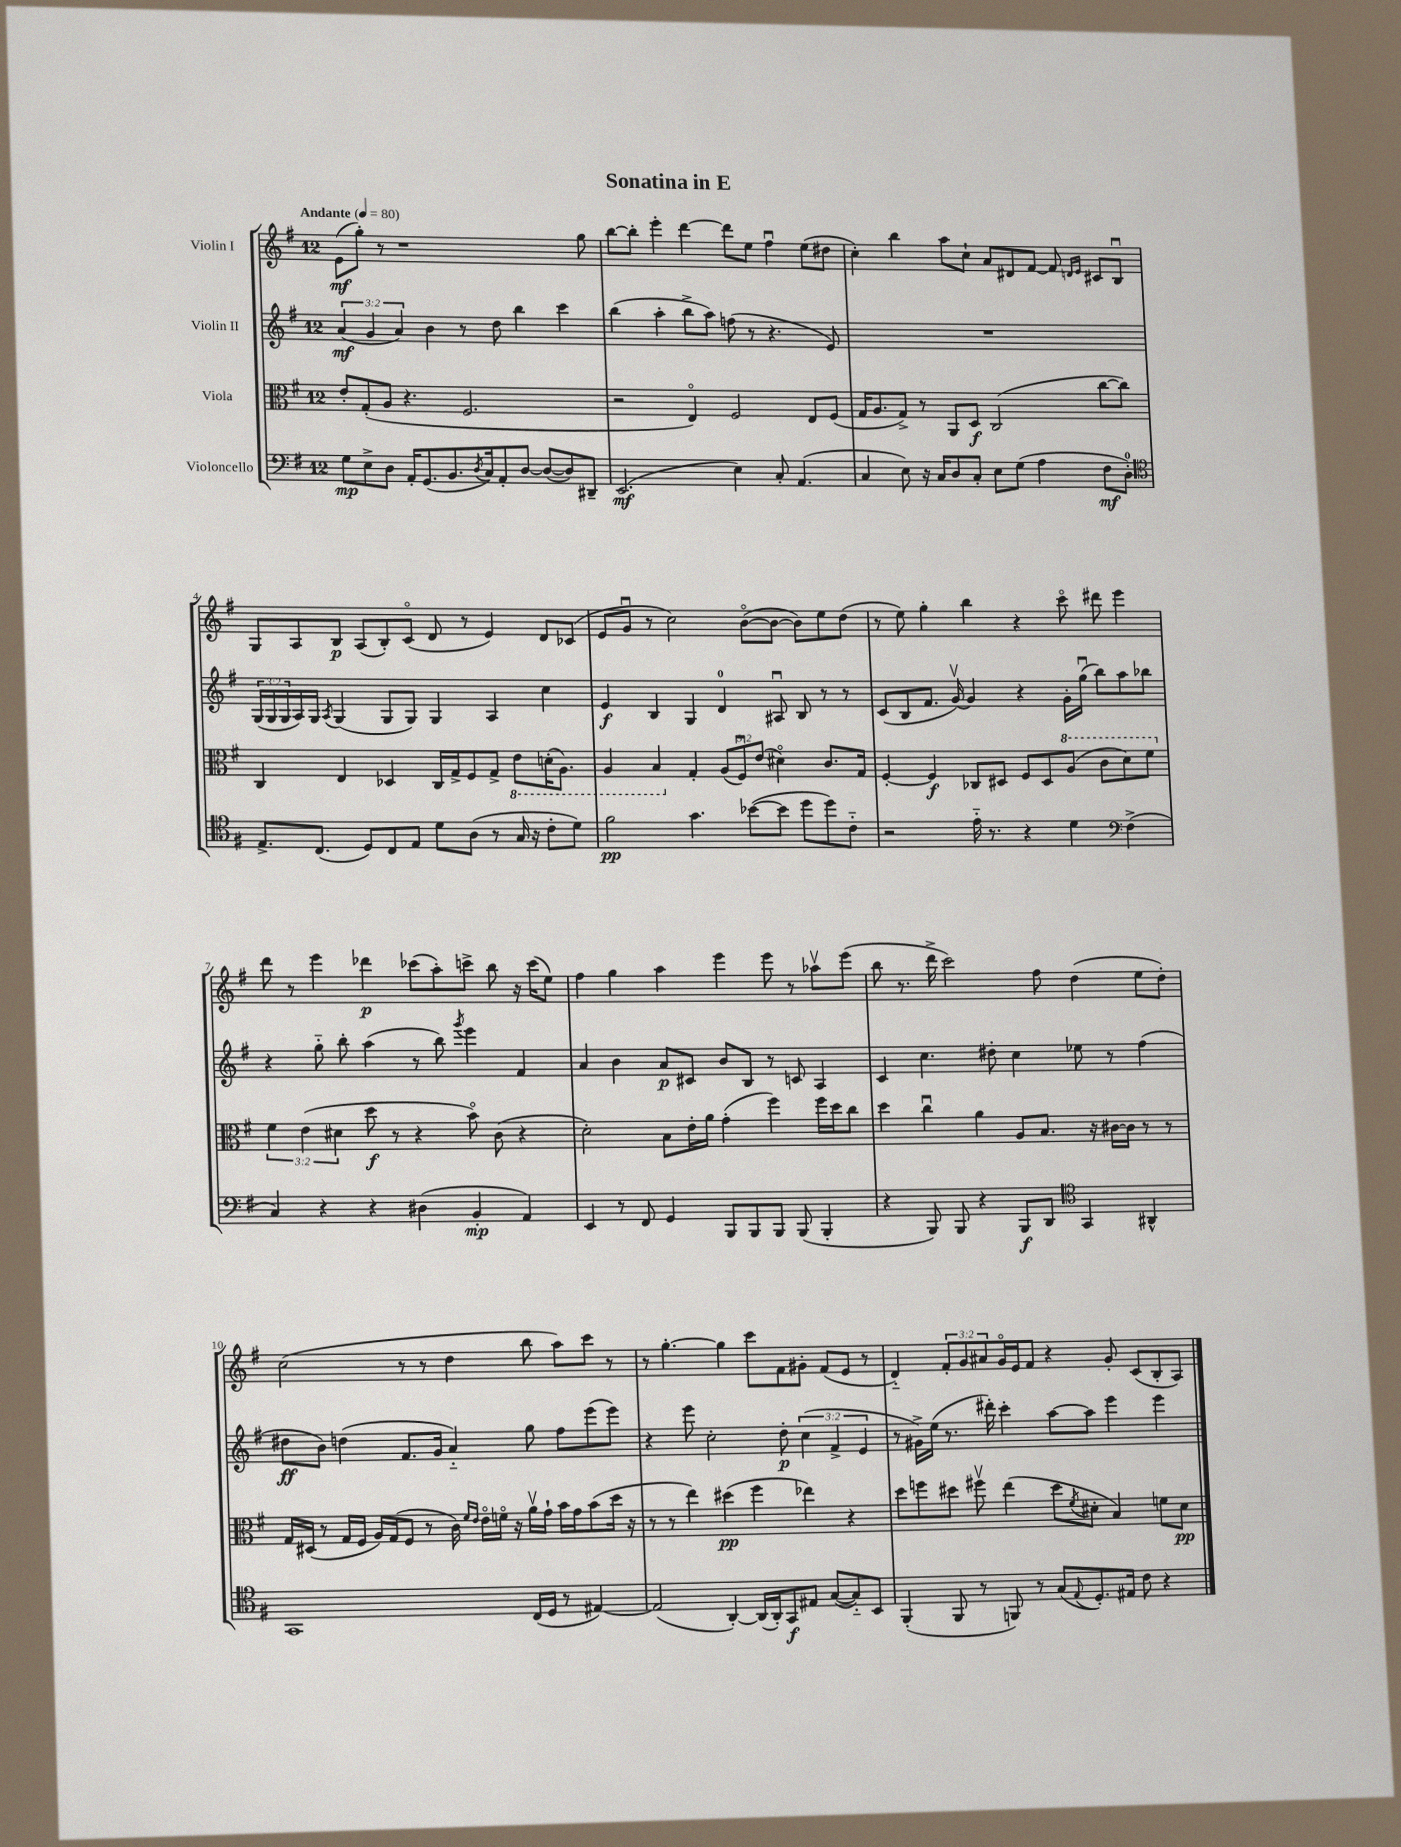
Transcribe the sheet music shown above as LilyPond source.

\header { title = "Sonatina in E" }
<<
\new StaffGroup <<
\new Staff = "s0" \with { instrumentName = "Violin I" } {
    \clef treble \key g \major \once \override Staff.TimeSignature.style = #'single-digit \time 12/8 \override Staff.TupletNumber.text = #tuplet-number::calc-fraction-text \tempo "Andante" 4 = 80
    e'8\mf( g''8-.) r8 r1 g''8 |
    b''8~ b''8-. e'''4-. d'''4~ d'''8 e''8 fis''4\downbow e''8( dis''8 |
    c''4-.) b''4 a''8 c''8-! a'8 dis'8 fis'8~ fis'8 \grace { d'16 e'16 } cis'8 b8\downbow |
    g8 a8 b8\p a8( b8-.) c'8\flageolet( d'8 r8 e'4) d'8 ces'8( |
    e'8 g'8\downbow r8 c''2) b'8~\flageolet( b'8~ b'8) e''8 d''8( |
    r8 e''8) g''4-. b''4 r4 c'''8\flageolet dis'''8 e'''4 |
    d'''8 r8 e'''4 des'''4\p ces'''8( a''8-.) c'''8-> b''8 r16 c'''16( e''8) |
    fis''4 g''4 a''4 e'''4 e'''8 r8 aes''8\upbow e'''8( |
    b''8 r8. d'''16-> c'''2) fis''8 d''4( e''8 d''8-.) |
    c''2( r8 r8 d''4 b''8 a''8) c'''8 r8 |
    r8 g''4.~-. g''4 c'''8 fis'8 gis'8-. fis'8( e'8 r8 |
    d'4-_) \tuplet 3/2 { fis'8-. g'8 ais'8 } g'16\flageolet e'16 fis'8 r4 g'8-. c'8( b8-. a8) \bar "|." |
}
\new Staff = "s1" \with { instrumentName = "Violin II" } {
    \clef treble \key g \major \once \override Staff.TimeSignature.style = #'single-digit \time 12/8 \override Staff.TupletNumber.text = #tuplet-number::calc-fraction-text
    \tuplet 3/2 { a'4\mf( g'4 a'4) } b'4 r8 d''8 b''4 c'''4 |
    b''4( a''4-. b''8-> a''8) f''8( r8 r4. e'8) |
    R1. |
    \tuplet 3/2 { g16( g16 g16 } a16) g16 \acciaccatura { a8 } g4( g8 g8) g4 a4 c''4 |
    e'4\f b4 g4 d'4-0 ais8\downbow b8 r8 r8 |
    c'8( b8 fis'8. g'16~\upbow) g'4 r4 g'16-. g''16\downbow( b''8) a''8 bes''8 |
    r4 g''8-_ b''8-. a''4( r8 b''8) \acciaccatura { g'''8 } e'''4 fis'4 |
    a'4 b'4 a'8\p cis'8 b'8 b8 r8 c'8 a4 |
    c'4 c''4. dis''8-. c''4 ees''8 r8 fis''4( |
    dis''8\ff b'8) d''4( fis'8. g'16 a'4-_) g''8 fis''8 e'''8( e'''8) |
    r4 e'''8 c''2-. d''8-.\p \tuplet 3/2 { c''4( fis'4-> e'4 } |
    r8 gis'16->) e''16( r8. dis'''16-.) c'''4-. a''8~ a''8 e'''4 e'''4 \bar "|." |
}
\new Staff = "s2" \with { instrumentName = "Viola" } {
    \clef alto \key g \major \once \override Staff.TimeSignature.style = #'single-digit \time 12/8 \override Staff.TupletNumber.text = #tuplet-number::calc-fraction-text
    e'8-. g8-.( a8 r4. fis2. |
    r2 e4\flageolet) fis2 e8 fis8( |
    g16 a8. g8->) r8 a,8 d8\f c2( c''8~ c''8) |
    c4 e4 des4 c16 g16-> fis8 g8-> \ottava #-1 e8 d16-.( a,8.) |
    a,4 b,4 \ottava #0 g4-. \tuplet 3/2 { a8( fis8\downbow) e'8( } dis'4\flageolet) c'8. g16 |
    fis4~-. fis4\f ces8 dis8 fis8 dis8 \ottava #1 a'8( c''8 d''8) fis''8 \ottava #0 |
    \tuplet 3/2 { fis'4 e'4( dis'4 } d''8\f r8 r4 b'8\flageolet) c'8( r4 |
    d'2-.) b8 e'16-. a'16 g'4-.( fis''4) fis''16 d''16 c''8 |
    d''4 c''4\downbow a'4 a8 b8. r16 cis'16~ cis'16 r8 r8 |
    g16 dis16( r8 g16 fis16 a16) g16( fis8 r8 c'16) \grace { fis'16 e'16 } e'16\flageolet f'16\flageolet r16 a'16\upbow g'16-! b'16 g'16 b'8( d''16 r16 |
    r8 r8 e''4) dis''4\pp( fis''4 ees''4) r4 |
    d''8 f''8 dis''8 fis''8\upbow e''4( dis''8 \acciaccatura { fis'8 } dis'8-. b4) f'8 dis'8\pp \bar "|." |
}
\new Staff = "s3" \with { instrumentName = "Violoncello" } {
    \clef bass \key g \major \once \override Staff.TimeSignature.style = #'single-digit \time 12/8
    g8\mp e8-> d8 a,16-. g,8.( b,8. \acciaccatura { d8 } c16) a,8-. d8~ d8~( d8) dis,8-- |
    e,2.\mf( e4) c8-. a,4.( |
    c4 e8) r16 c16 d8 c8-. e8 g8( a4 fis8\mf d8-0-.) |
    \clef tenor e8.-> c8.( d8) c8 e8 d'8 a8( r8 g16 r16 c'8-. d'8) |
    fis'2\pp g'4. bes'8~( bes'8 d''8 d''8) c'8-_ |
    r2 e'16-_ r8. r4 d'4 \clef bass fis4->( |
    c4) r4 r4 dis4( b,4-.\mp a,4) |
    e,4 r8 fis,8 g,4 b,,8 b,,8 b,,8 b,,8( b,,4-. |
    r4 b,,8) b,,8 r4 b,,8\f d,8 \clef tenor g,4 ais,4-^ |
    g,1 c16( d16 r8 eis4~) |
    eis2( a,4~-.) a,16( a,16-.) g,8\f eis8 g8~( g8-_) b,8 |
    fis,4-.( fis,8 r8 f,8) r8 g8( \appoggiatura { e8 } d8.-.) eis16 c'8 r4 \bar "|." |
}
>>
>>
